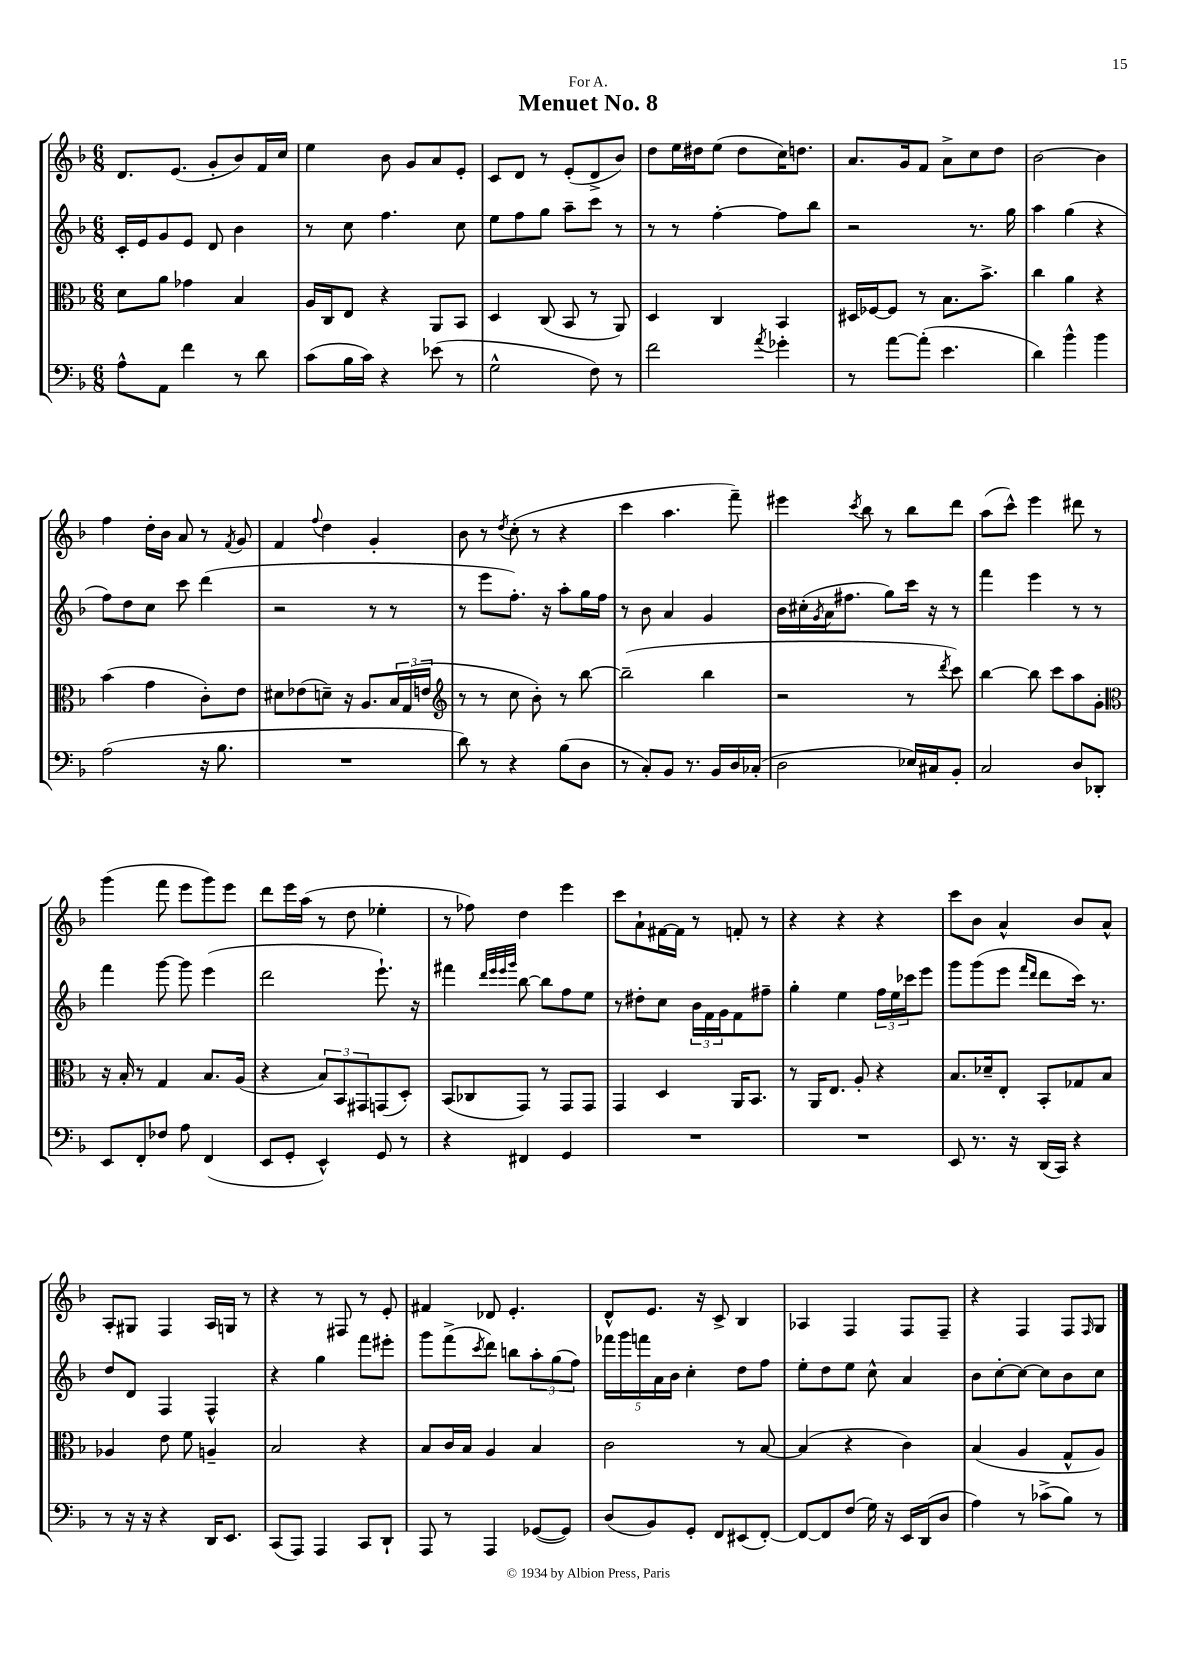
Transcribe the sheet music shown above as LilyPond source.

\header { title = "Menuet No. 8" dedication = "For A." }
<<
\new StaffGroup <<
\new Staff = "s0" {
    \clef treble \key f \major \numericTimeSignature \time 6/8
    d'8. e'8.( g'8-. bes'8) f'16 c''16 |
    e''4 bes'8 g'8 a'8 e'8-. |
    c'8 d'8 r8 e'8-.( d'8-> bes'8) |
    d''8 e''16 dis''16 e''8( dis''8 c''16) d''8. |
    a'8. g'16 f'8 a'8-> c''8 d''8 |
    bes'2~ bes'4 |
    f''4 d''16-. bes'16 a'8 r8 \acciaccatura { f'8 } g'8 |
    f'4 \appoggiatura { f''8 } d''4 g'4-. |
    bes'8 r8 \acciaccatura { d''8 } c''8-.( r8 r4 |
    c'''4 a''4. f'''8--) |
    eis'''4 \acciaccatura { c'''8 } bes''8 r8 bes''8 d'''8 |
    a''8( c'''8-^) e'''4 dis'''8 r8 |
    g'''4( f'''8 e'''8 g'''8) e'''8 |
    d'''8 e'''16 a''16( r8 d''8 ees''4-. |
    r8 fes''8) d''4 e'''4 |
    c'''8 a'8-! fis'16~ fis'16 r8 f'8-. r8 |
    r4 r4 r4 |
    c'''8 bes'8 a'4-^ bes'8 a'8-^ |
    a8-. gis8 f4 a16 g16 r8 |
    r4 r8 fis8 r8 e'8-. |
    fis'4 des'8 e'4.-. |
    d'8-^ e'8. r16 c'8-> bes4 |
    aes4 f4 f8 f8-- |
    r4 f4 f8 \grace { f16 } g8 \bar "|." |
}
\new Staff = "s1" {
    \clef treble \key f \major \numericTimeSignature \time 6/8
    c'16-. e'16 g'8 e'8 d'8 bes'4 |
    r8 c''8 f''4. c''8 |
    e''8 f''8 g''8 a''8-- c'''8 r8 |
    r8 r8 f''4~-. f''8 bes''8 |
    r2 r8. g''16 |
    a''4 g''4( r4 |
    f''8) d''8 c''8 c'''8 d'''4( |
    r2 r8 r8 |
    r8 e'''8 f''8.-.) r16 a''8-. g''16 f''16 |
    r8 bes'8 a'4 g'4 |
    bes'16 cis''16-.( \acciaccatura { g'8 } a'16 fis''8. g''8) c'''16 r16 r8 |
    f'''4 e'''4 r8 r8 |
    f'''4 g'''8~ g'''8 e'''4( |
    d'''2 e'''8.-!) r16 |
    fis'''4 \grace { d'''32 e'''32 e'''32 g'''32 } bes''8~ bes''8 f''8 e''8 |
    r8 dis''8-. c''8 \tuplet 3/2 { bes'16 f'16 g'16 } f'8 fis''8-- |
    g''4-. e''4 \tuplet 3/2 { f''16 e''16 ces'''16 } e'''8 |
    g'''8 g'''8( e'''8 \grace { f'''16 d'''16 } d'''8 c'''16) r8. |
    d''8 d'8 f4 f4-^ |
    r4 g''4 f'''8 eis'''8-. |
    g'''8 f'''8->( \acciaccatura { c'''8 } d'''8) b''8 \tuplet 3/2 { a''8-. g''8( f''8) } |
    \tuplet 5/4 { fes'''16 g'''16 f'''16 a'16 bes'16 } c''4-. d''8 f''8 |
    e''8-. d''8 e''8 c''8-^ a'4 |
    bes'8 c''8~-. c''8~ c''8 bes'8 c''8 \bar "|." |
}
\new Staff = "s2" {
    \clef alto \key f \major \numericTimeSignature \time 6/8
    d'8 a'8 ges'4 bes4 |
    a16 c16 e8 r4 a,8 bes,8 |
    d4 c8( bes,8 r8 a,8) |
    d4 c4 bes,4 |
    dis16 fes16~ fes8 r8 bes8. bes'8.-> |
    c''4 a'4 r4 |
    bes'4( g'4 c'8-.) e'8 |
    dis'8 ees'8( d'8--) r16 a8. \tuplet 3/2 { bes16 g16( e'16 } |
    \clef treble r8 r8 c''8 bes'8-.) r8 bes''8~ |
    bes''2--( bes''4 |
    r2 r8 \acciaccatura { d'''8 } c'''8) |
    bes''4~ bes''8 c'''8 a''8 g'8-. |
    \clef alto r16 bes16-. r8 g4 bes8. a16( |
    r4 \tuplet 3/2 { bes8) bes,8 gis,8 } g,8( d8-.) |
    bes,8( ces8 g,8) r8 g,8 g,8 |
    g,4 d4 a,16 bes,8. |
    r8 a,16 e8. a8-. r4 |
    bes8. des'16-- e8-. bes,8-. ges8 bes8 |
    aes4 e'8 f'8 a4-- |
    bes2 r4 |
    bes8 c'16 bes16 a4 bes4 |
    c'2 r8 bes8~ |
    bes4( r4 c'4) |
    bes4( a4 g8-^ a8) \bar "|." |
}
\new Staff = "s3" {
    \clef bass \key f \major \numericTimeSignature \time 6/8
    a8-^ a,8 f'4 r8 d'8 |
    c'8( bes16 c'16) r4 ees'8( r8 |
    g2-^ f8) r8 |
    f'2 \acciaccatura { a'8 } ges'4-. |
    r8 a'8~ a'8-.( e'4. |
    d'4) bes'4-^ bes'4 |
    a2( r16 bes8. |
    R2. |
    d'8) r8 r4 bes8( d8 |
    r8 c8-.) bes,8 r8. bes,16 d16 ces16-.( |
    d2 ees16) cis16 bes,8-. |
    c2 d8 des,8-. |
    e,8 f,8-. fes8 a8 f,4( |
    e,8 g,8-. e,4-^) g,8 r8 |
    r4 fis,4 g,4 |
    R2. |
    R2. |
    e,8 r8. r16 d,16( c,16) r4 |
    r8 r16 r16 r4 d,16 e,8. |
    c,8( a,,8) a,,4 c,8 d,8-! |
    a,,8 r8 a,,4 ges,8~( ges,8) |
    d8( bes,8) g,8-. f,8 eis,8( f,8~-.) |
    f,8~ f,8 f8( g16) r16 e,16 d,16( d8 |
    a4) r8 ces'8->( bes8) r8 \bar "|." |
}
>>
>>
\layout { \context { \Score \remove "Bar_number_engraver" } }
